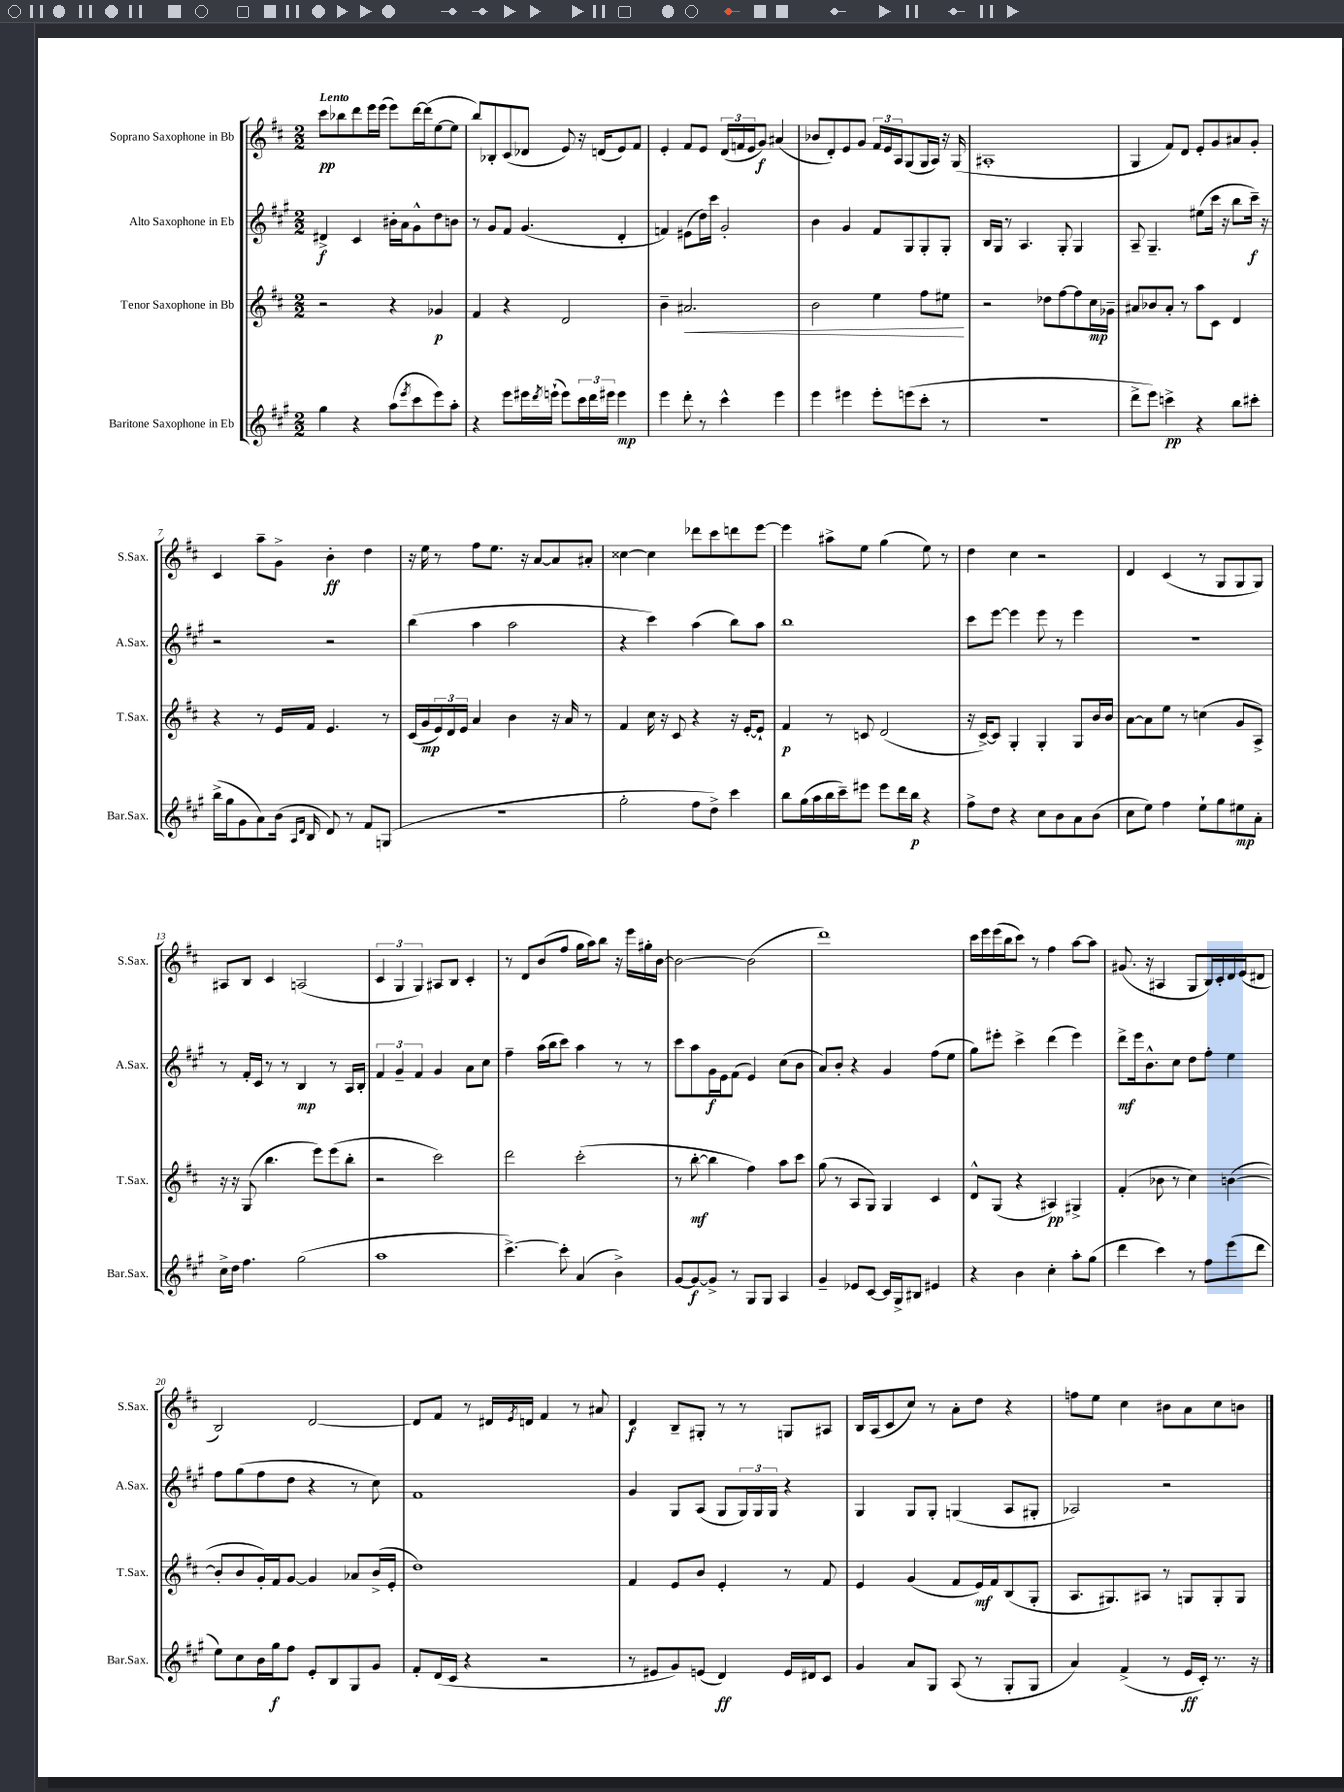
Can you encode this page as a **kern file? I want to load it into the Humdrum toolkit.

**kern	**dynam	**kern	**dynam	**kern	**dynam	**kern	**dynam
*part4	*part4	*part3	*part3	*part2	*part2	*part1	*part1
*staff4	*staff4	*staff3	*staff3	*staff2	*staff2	*staff1	*staff1
*I"Baritone Saxophone in Eb	*	*I"Tenor Saxophone in Bb	*	*I"Alto Saxophone in Eb	*	*I"Soprano Saxophone in Bb	*
*I'Bar.Sax.	*	*I'T.Sax.	*	*I'A.Sax.	*	*I'S.Sax.	*
*clefG2	*	*clefG2	*	*clefG2	*	*clefG2	*
*k[f#c#g#]	*	*k[f#c#]	*	*k[f#c#g#]	*	*k[f#c#]	*
*M2/2	*	*M2/2	*	*M2/2	*	*M2/2	*
=1	=1	=1	=1	=1	=1	=1	=1
!	!	!	!	!	!	!LO:TX:a:B:t=Lento	!
4gg#\	.	2r	.	4d#X^/	f	8ccc#\L	pp
.	.	.	.	.	.	8bb-X\	.
4r	.	.	.	4c#/	.	8ddd\	.
.	.	.	.	.	.	16eee\L	.
.	.	.	.	.	.	(16eee\JJ	.
(8aa\L	.	4r	.	16b#X'\LL	.	8eee\L)	.
.	.	.	.	16a\J	.	.	.
8qeee/	.	.	.	.	.	.	.
8ccc#\	.	.	.	8g#^^\	.	[16ddd\L	.
.	.	.	.	.	.	(16ddd\J]	.
8eee\)	.	4g-X/	p	8dd\	.	[8ee\	.
8aa'\J	.	.	.	8bn\J	.	8ee\J]	.
=2	=2	=2	=2	=2	=2	=2	=2
4r	.	4f#/	.	8r	.	8bb/L)	.
.	.	.	.	8g#/L	.	8B-X'/	.
8eee\L	.	4r	.	8f#/J	.	(8c#/	.
16eee#X\L	.	.	.	(4.g#/	.	8d-X/J	.
8qddd/	.	.	.	.	.	.	.
(16eeen`\JJ	.	.	.	.	.	.	.
8eee\L)	.	2d/	.	.	.	8e/)	.
24ccc#\L	.	.	.	.	.	16r	.
24ddd\	.	.	.	.	.	.	.
.	.	.	.	.	.	(16dn/KL	.
24eee#X\JJ	.	.	.	.	.	.	.
4eee#\	mp	.	.	4d'/	.	8e/)	.
.	.	.	.	.	.	8f#/J	.
=3	=3	=3	=3	=3	=3	=3	=3
4eee\	.	4b~\	.	4fn/)	.	4e'/	.
!	!	!	!LO:HP:b	!	!	!	!
8ddd'\	.	2.a#X/	<	(8e#X\L	.	8f#/L	.
8r	.	.	.	16dd\L)	.	8e/J	.
.	.	.	.	16ccc#\JJ	.	.	.
4ccc#^^\	.	.	.	2g#'/	.	(24d/LL	.
.	.	.	.	.	.	24fn/	.
.	.	.	.	.	.	24e/J	.
.	.	.	.	.	.	8g/J)	f
4eee\	.	.	.	.	.	(4a#X/	.
=4	=4	=4	=4	=4	=4	=4	=4
4eee\	.	2b\	.	4b\	.	8b-X/L	.
.	.	.	.	.	.	8d'/)	.
4eee#X\	.	.	.	4g#/	.	8e/	.
.	.	.	.	.	.	8g/J	.
8eee#'\L	.	4ee\	.	8f#/L	.	24f#/LL	.
.	.	.	.	.	.	24e/	.
.	.	.	.	.	.	24A/J	.
(8eeen\	.	.	.	8G#/	.	(8G/	.
8ccc#'\J	.	8ff#\L	.	8G#'/	.	16G/L	.
.	.	.	.	.	.	16A/JJ)	.
8r	.	8ee#X\J	.	8G#'/J	.	16r	.
.	.	.	.	.	.	(16G/	.
.	.	.	[	.	.	.	.
=5	=5	=5	=5	=5	=5	=5	=5
1r	.	2r	.	16B/LL	.	1A#X'	.
.	.	.	.	16G#/JJ	.	.	.
.	.	.	.	8r	.	.	.
.	.	.	.	4.A/	.	.	.
.	.	8dd-X\L	.	.	.	.	.
.	.	[8ff#\	.	8G#'/	.	.	.
.	.	8ff#\]	.	4G#/	.	.	.
.	.	16cc#\L	mp	.	.	.	.
.	.	16g-X~\JJ	.	.	.	.	.
=6	=6	=6	=6	=6	=6	=6	=6
8ddd^\L	.	8a#X/L	.	8A~/	.	4G/	.
8eee\J)	.	8b-X/	.	4.G#~/	.	.	.
4cccn^\	pp	8a#'/J	.	.	.	8f#/L)	.
.	.	8r	.	.	.	8d/J	.
4r	.	8aa\L	.	(8ee#X\L	.	8e'/L	.
.	.	8c#\J	.	16ccc#\Jk	.	8g/	.
.	.	.	.	16r	.	.	.
8bb\L	.	4d/	.	8bb\L	.	8a#X/	.
8ccc#X'\J	.	.	.	16ccc#~\Jk)	f	8g'/J	.
.	.	.	.	16r	.	.	.
!!LO:LB:g=z
=7	=7	=7	=7	=7	=7	=7	=7
(16bb^\LL	.	4r	.	2r	.	4c#/	.
16gg#\J	.	.	.	.	.	.	.
8g#\	.	.	.	.	.	.	.
8a\)	.	8r	.	.	.	8aa~\L	.
(16b\Jk	.	16e/LL	.	.	.	8g^\J	.
16qqA/LL	.	.	.	.	.	.	.
16qqd/JJ	.	.	.	.	.	.	.
16B/	.	16f#/JJ	.	.	.	.	.
8d/)	.	4.e/	.	2r	.	4b'\	ff
8r	.	.	.	.	.	.	.
8f#/L	.	.	.	.	.	4dd\	.
(8Gn/J	.	8r	.	.	.	.	.
=8	=8	=8	=8	=8	=8	=8	=8
1r	.	(16c#/LL	.	(4bb\	.	16r	.
.	.	16g/	mp	.	.	16ee\	.
.	.	24e/)	.	.	.	8r	.
.	.	24d/	.	.	.	.	.
.	.	24e/JJ	.	.	.	.	.
.	.	4a/	.	4aa\	.	8ff#\L	.
.	.	.	.	.	.	8.ee\J	.
.	.	4b\	.	2aa\	.	.	.
.	.	.	.	.	.	16r	.
.	.	.	.	.	.	[8a/L	.
.	.	16r	.	.	.	8a/]	.
.	.	16a/	.	.	.	.	.
.	.	8r	.	.	.	8a#X'/J	.
=9	=9	=9	=9	=9	=9	=9	=9
2gg#'\	.	4f#/	.	4r	.	[4cc##X\	.
.	.	16cc#\	.	4ccc#\)	.	4cc##\]	.
.	.	16r	.	.	.	.	.
.	.	8c#/	.	.	.	.	.
8ff#\L	.	4r	.	(4aa\	.	8ddd-X\L	.
8dd^\J)	.	.	.	.	.	8ccc#\	.
4ccc#\	.	16r	.	8bb\L)	.	8dddn\	.
.	.	[16e'/KL	.	.	.	.	.
.	.	8e`/J]	.	8aa\J	.	[8eee\J	.
=10	=10	=10	=10	=10	=10	=10	=10
8bb\L	.	4f#/	p	1bb	.	4eee\]	.
(16gg#\L	.	.	.	.	.	.	.
16aa\	.	.	.	.	.	.	.
16bb\	.	8r	.	.	.	8aa#X^\L	.
16ccc#~\J)	.	.	.	.	.	.	.
8eee#X\J	.	8cn/	.	.	.	8ee\J	.
8eee#\L	.	(2d/	.	.	.	(4gg\	.
16ddd\L	.	.	.	.	.	.	.
16bb\JJ	p	.	.	.	.	.	.
4r	.	.	.	.	.	8ee\)	.
.	.	.	.	.	.	8r	.
=11	=11	=11	=11	=11	=11	=11	=11
8ff#^\L	.	16r	.	8ccc#\L	.	4dd\	.
.	.	[16c#^/KL)	.	.	.	.	.
8dd\J	.	8c#/J]	.	[8eee\J	.	.	.
4r	.	4G'/	.	4eee\]	.	4cc#\	.
8cc#\L	.	4G'/	.	8eee\	.	2r	.
8b\	.	.	.	8r	.	.	.
8a\	.	8G/L	.	4eee\	.	.	.
(8b\J	.	16b/L	.	.	.	.	.
.	.	16b/JJ	.	.	.	.	.
=12	=12	=12	=12	=12	=12	=12	=12
8cc#\L	.	[8a\L	.	1r	.	4d/	.
8ee\J)	.	8a\]	.	.	.	.	.
4ff#\	.	8ee\J	.	.	.	(4c#/	.
.	.	8r	.	.	.	.	.
8ee`\L	.	(4ccn\	.	.	.	8r	.
8gg#\	.	.	.	.	.	8G/L	.
8ee#X\	mp	8g/L	.	.	.	8G/	.
8a'\J	.	8A^/J)	.	.	.	8G/J)	.
!!LO:LB:g=z
=13	=13	=13	=13	=13	=13	=13	=13
16cc#^\LL	.	16r	.	8r	.	8A#X/L	.
16dd\JJ	.	16r	.	.	.	.	.
4.ff#\	.	(8G/	.	16f#'/LL	.	8B/J	.
.	.	.	.	16c#/JJ	.	.	.
.	.	4.bb\	.	8r	.	4c#/	.
.	.	.	.	8r	.	.	.
(2gg#\	.	.	.	4B/	mp	(2An/	.
.	.	8eee\L)	.	.	.	.	.
.	.	(8eee\	.	8r	.	.	.
.	.	8bb'\J	.	16A/LL	.	.	.
.	.	.	.	16B'/JJ	.	.	.
=14	=14	=14	=14	=14	=14	=14	=14
1aa	.	2r	.	6f#/	.	6c#/	.
.	.	.	.	6g#~/	.	6G/	.
.	.	.	.	6f#/	.	6G/)	.
.	.	2ccc#\)	.	4g#/	.	8A#X/L	.
.	.	.	.	.	.	8B/J	.
.	.	.	.	8a\L	.	4c#'/	.
.	.	.	.	8cc#\J	.	.	.
=15	=15	=15	=15	=15	=15	=15	=15
[4.ccc#^\)	.	2ddd\	.	4ff#~\	.	8r	.
.	.	.	.	.	.	8d/L	.
.	.	.	.	(16aa\LL	.	(8b/	.
.	.	.	.	16bb\J	.	.	.
8ccc#'\]	.	.	.	8ccc#\J)	.	8ff#/J	.
(4a/	.	(2ccc#'\	.	4aa\	.	16gg\LL	.
.	.	.	.	.	.	16aa\J)	.
.	.	.	.	.	.	8bb\J	.
4b^\)	.	.	.	8r	.	16r	.
.	.	.	.	.	.	16eee\LL	.
.	.	.	.	8r	.	16gg#X'\	.
.	.	.	.	.	.	[16b\JJ	.
=16	=16	=16	=16	=16	=16	=16	=16
[8g#/L	.	8r	.	8ccc#\L	.	2b\_	.
8g#/_	f	[8bb'\	mf	8aa\	.	.	.
8g#^/J]	.	4bb\]	.	16g#\L	f	.	.
.	.	.	.	16e\J	.	.	.
8r	.	.	.	(8f#\J	.	.	.
8G#/L	.	4ff#\)	.	4e/)	.	(2b\]	.
8G#/J	.	.	.	.	.	.	.
4A/	.	8aa\L	.	(8cc#\L	.	.	.
.	.	8ccc#\J	.	8b\J	.	.	.
=17	=17	=17	=17	=17	=17	=17	=17
4g#~/	.	(8gg\	.	8a/L)	.	1ddd)	.
.	.	8r	.	8b'/J	.	.	.
8e-X/L	.	8A/L	.	4r	.	.	.
[8c#/J	.	8G/J)	.	.	.	.	.
16c#/LL]	.	4G/	.	4g#/	.	.	.
16G#^/J	.	.	.	.	.	.	.
8B#X/J	.	.	.	.	.	.	.
4e#X/	.	4c#/	.	(8ff#\L	.	.	.
.	.	.	.	8ee\J	.	.	.
=18	=18	=18	=18	=18	=18	=18	=18
4r	.	8d^^/L	.	8gg#\L)	.	16ccc#\LL	.
.	.	.	.	.	.	16eee\	.
.	.	(8G/J	.	8eee#X'\J	.	(16eee\	.
.	.	.	.	.	.	16bb\J	.
4b\	.	4r	.	4ccc#^\	.	8ccc#\J)	.
.	.	.	.	.	.	8r	.
4cc#'\	.	4A#X/)	pp	(4ddd\	.	4ff#\	.
8aa'\L	.	4G#X^/	.	4eee#\)	.	[8aa\L	.
(8gg#\J	.	.	.	.	.	8aa\J]	.
=19	=19	=19	=19	=19	=19	=19	=19
4ddd\	.	(4f#'/	.	8ddd^\L	mf	(8.g#X/	.
.	.	.	.	16eee\k	.	.	.
.	.	.	.	8.b^^\	.	16r	.
4ccc#\)	.	8b-X\	.	.	.	4A#X/	.
.	.	8r	.	8cc#\J	.	.	.
8r	.	4cc#\)	.	8dd\L	.	8G/L	.
8ff#\L	.	.	.	8ff#'\J	.	16B/L)	.
.	.	.	.	.	.	16c#'/	.
(8eee\	.	([4bn\	.	4ee\	.	16d/	.
.	.	.	.	.	.	(16e/J	.
8ddd\J	.	.	.	.	.	8d#X/J	.
!!LO:LB:g=z
=20	=20	=20	=20	=20	=20	=20	=20
8ee\L)	.	8b'/L]	.	8ff#\L	.	2B/)	.
8cc#\	.	8b/	.	(8gg#\	.	.	.
16b\L	.	16g'/L)	.	8ff#\	.	.	.
16gg#\J	f	16f#/J	.	.	.	.	.
8ff#\J	.	[8g/J	.	8dd\J	.	.	.
8e'/L	.	4g/]	.	4r	.	[2d/	.
8B/	.	.	.	.	.	.	.
8G#/	.	8a-X/L	.	8r	.	.	.
8g#/J	.	(16b^/L	.	8cc#\)	.	.	.
.	.	16e'/JJ	.	.	.	.	.
=21	=21	=21	=21	=21	=21	=21	=21
8f#'/L	.	1dd)	.	1f#	.	8d/L]	.
(16d/L	.	.	.	.	.	8f#/J	.
16c#/JJ	.	.	.	.	.	.	.
4r	.	.	.	.	.	8r	.
.	.	.	.	.	.	16d#X/LL	.
.	.	.	.	.	.	8qe/	.
.	.	.	.	.	.	16dn/JJ	.
2r	.	.	.	.	.	4f#/	.
.	.	.	.	.	.	8r	.
.	.	.	.	.	.	8a#X/	.
=22	=22	=22	=22	=22	=22	=22	=22
8r	.	4f#/	.	4g#/	.	4d/	f
8e#X/L	.	.	.	.	.	.	.
8g#/)	.	8e/L	.	8G#/L	.	8B~/L	.
(8en/J	.	8b/J	.	(8A/J	.	8G#X'/J	.
4d/)	ff	4e'/	.	8G#/L	.	8r	.
.	.	.	.	24G#/L)	.	8r	.
.	.	.	.	24G#/	.	.	.
.	.	.	.	24G#/JJ	.	.	.
16e/LL	.	8r	.	4r	.	8Gn/L	.
16d#X/J	.	.	.	.	.	.	.
8c#/J	.	8f#/	.	.	.	8A#X/J	.
=23	=23	=23	=23	=23	=23	=23	=23
4g#/	.	4e/	.	4G#/	.	16B/LL	.
.	.	.	.	.	.	(16A/J	.
.	.	.	.	.	.	8c#/	.
8a/L	.	(4g/	.	8G#/L	.	8cc#/J)	.
8G#/J	.	.	.	8G#'/J	.	8r	.
(8A/	.	8f#/L	.	(4Gn/	.	8a'\L	.
8r	.	16e/L)	mf	.	.	8dd\J	.
.	.	16f#/J	.	.	.	.	.
8G#'/L	.	(8B/	.	8A/L	.	4r	.
8G#/J	.	8G'/J	.	8G#X'/J	.	.	.
=24	=24	=24	=24	=24	=24	=24	=24
4a/)	.	8.A/L	.	2A-X/)	.	8ffn\L	.
.	.	.	.	.	.	8ee\J	.
.	.	8.G#X/)	.	.	.	.	.
(4f#^/	.	.	.	.	.	4cc#\	.
.	.	8A#X/J	.	.	.	.	.
8r	.	8r	.	2r	.	8b#X\L	.
16e/LL	ff	8Gn/L	.	.	.	8a\	.
16c#'/JJ)	.	.	.	.	.	.	.
8.r	.	8G'/	.	.	.	8cc#\	.
.	.	8G/J	.	.	.	8bn\J	.
16r	.	.	.	.	.	.	.
==	==	==	==	==	==	==	==
*-	*-	*-	*-	*-	*-	*-	*-
